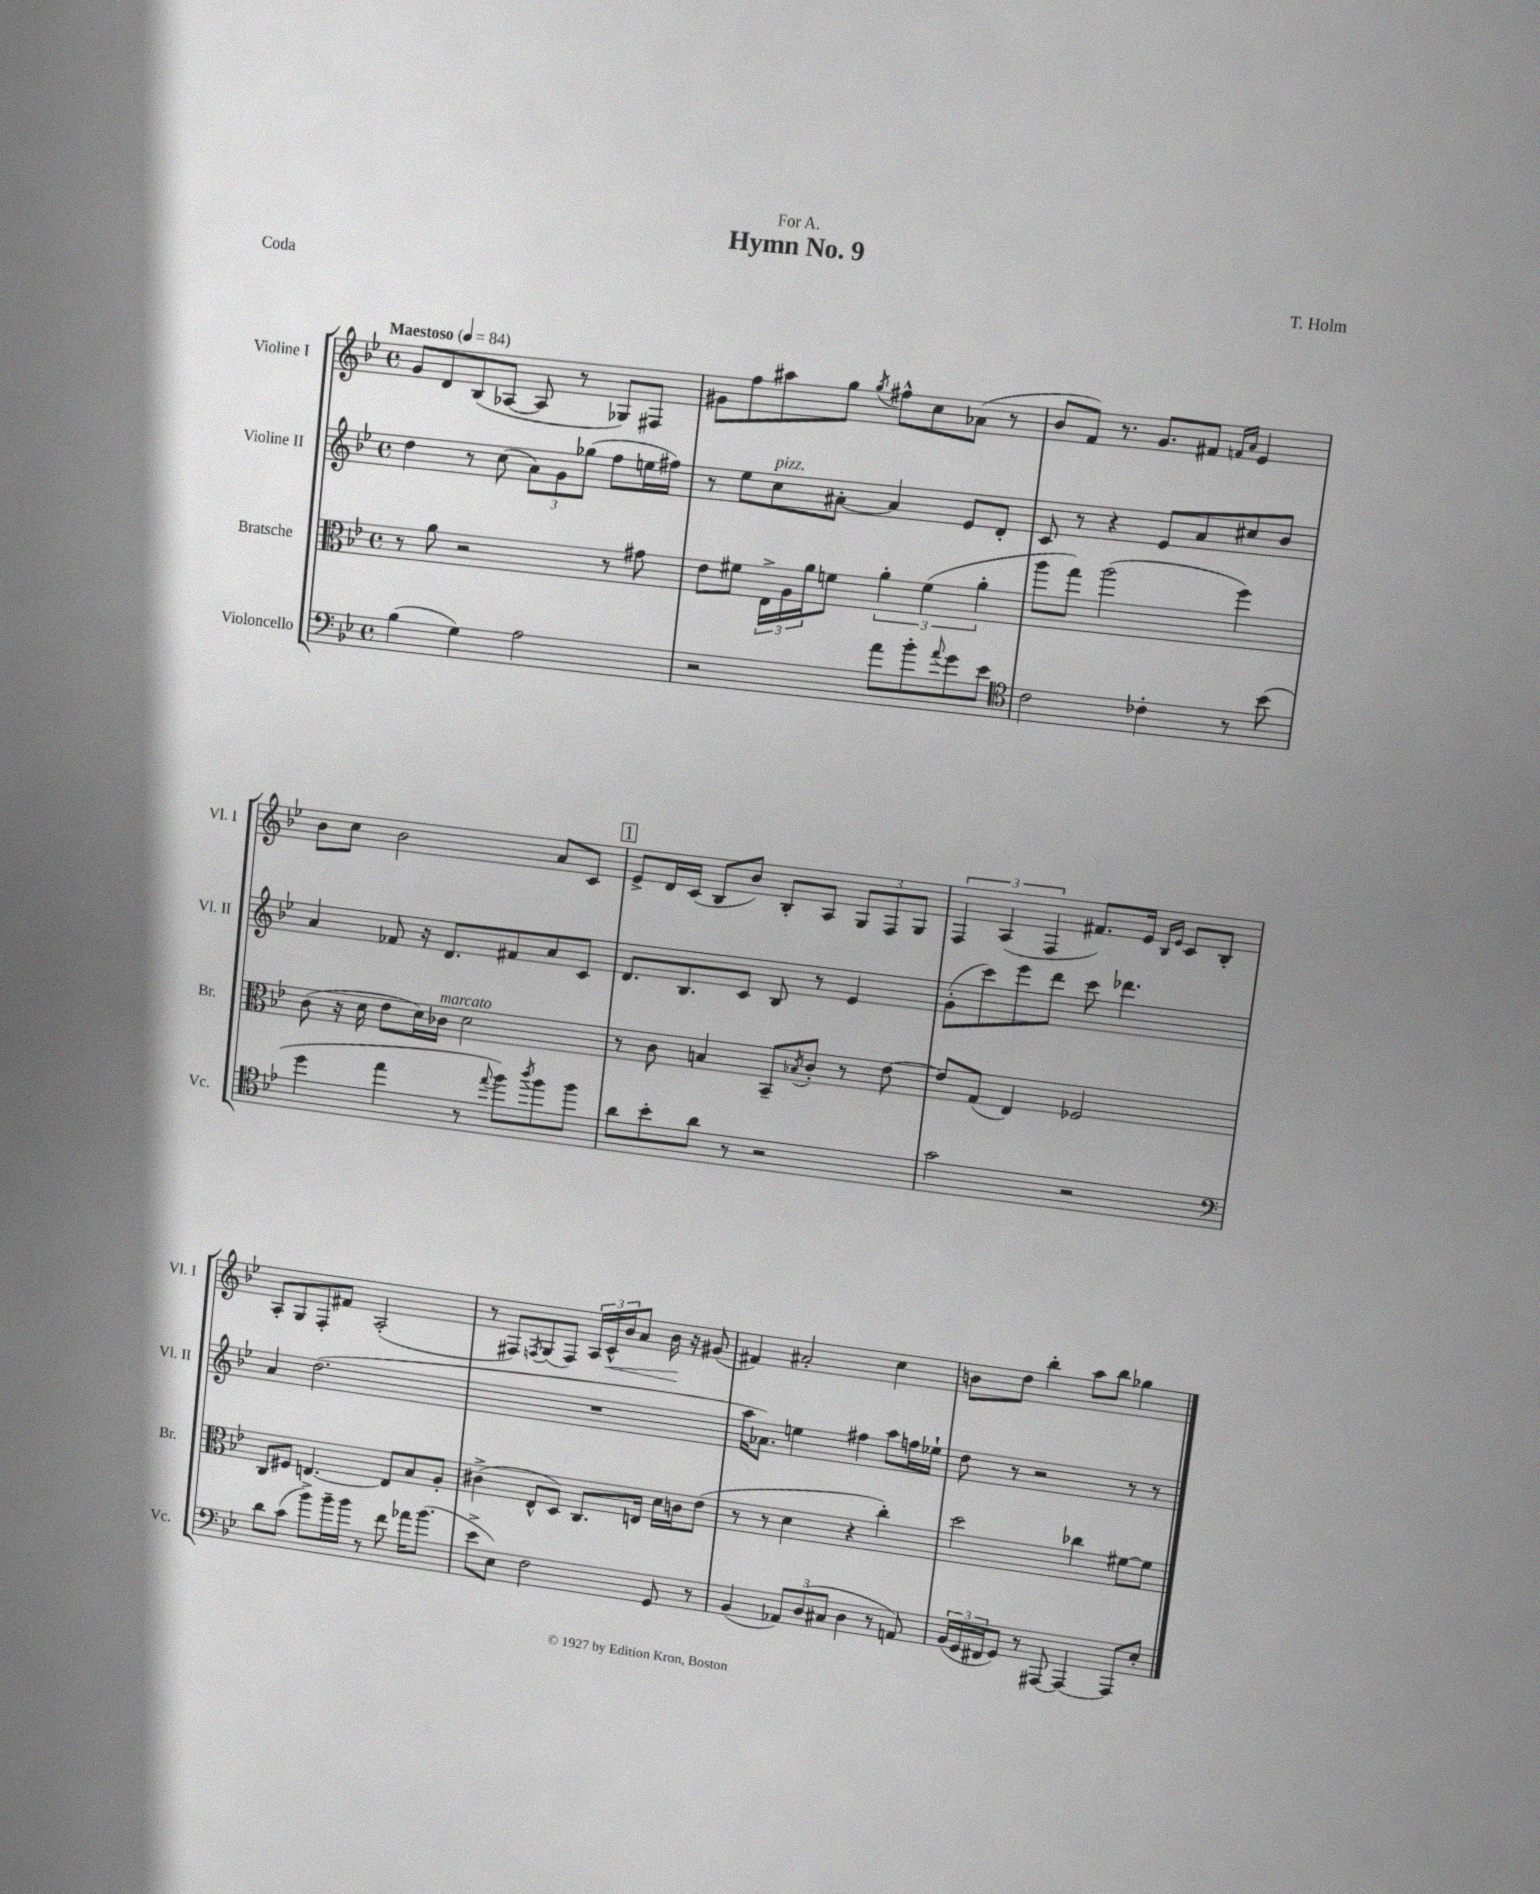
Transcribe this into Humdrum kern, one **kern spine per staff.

**kern	**kern	**kern	**kern
*staff4	*staff3	*staff2	*staff1
*clefF4	*clefC3	*clefG2	*clefG2
*k[b-e-]	*k[b-e-]	*k[b-e-]	*k[b-e-]
*M4/4	*M4/4	*M4/4	*M4/4
*met(c)	*met(c)	*met(c)	*met(c)
*MM84	*MM84	*MM84	*MM84
(4B-\	8r	4dd\	8g/L
.	8a\	.	8d/
4G\)	2r	8r	(8B-/
.	.	(8cc\	[8A-/J
2A\	.	12a\L)	8A-/]
.	.	12g\	.
.	.	.	8r
.	.	(12gg-\J	.
.	8r	8ff\L	8G-/L)
.	8g#\	16ee\L	8F#/J
.	.	16ff#\JJ)	.
=	=	=	=
2r	8e-\L	8r	8g#\L
.	8f#\J	8ee-\L	8ff\
.	24E-^\LL	8cc\	8aa#\
.	24A\	.	.
.	24a\J	.	.
.	8f\J	[8a#'\J	8gg\J
.	.	.	8qgg/
8a\L	6a'\	4a#/]	8ff#^^\L
8b-'\	.	.	8cc\
.	(6f\	.	.
8qqa/	.	.	.
8g\	.	8e-/L	(8a-\J
.	6a'\	.	.
8e-\J	.	8d'/J	8r
=	=	=	=
*clefC4	*	*	*
2c\	8aa\L	8c/	8b-/L
.	8gg\J)	8r	8f/J)
.	(2aa\	4r	8.r
.	.	.	8.g/L
4c-'\	.	8e-/L	.
.	.	8a/	8f#/J
.	.	.	16qqf/LL
.	.	.	16qqa/JJ
8r	4ff\)	8cc#/	4e-/
(8b-\	.	8b-/J	.
=	=	=	=
4dd\	(8c\	4a/	8b-\L
.	16r	.	8cc\J
.	16d\	.	.
4ee-\	8e-\L	8f-/	2b-\
.	16d\L)	16r	.
.	16c-\JJ	8.d/L	.
8r	2d\	.	.
8qqee-/	.	.	.
8ff\L)	.	8f#/	.
8qaa/	.	.	.
8ff\	.	8a/	8a/L
8ff\J	.	8c/J	8c/J
=	=	=	=
8a\L	8r	8.d/L	8e-^/L
8b-'\	8c\	.	16d/L
.	.	8.B-/	(16c/JJ
8a\J	4B/	.	8B-/L
8r	.	8c/J	8b-/J)
2r	8BB-~/L	8B-/	8B-'/L
.	8qB-/	.	.
.	8c'/J	8r	8A/J
.	8r	4e-/	12G/L
.	.	.	12F/
.	[8e-\	.	.
.	.	.	12G/J
=	=	=	=
2g\	8e-/]L	(8g'\L	6F/
.	(8G/J	8ccc\)	.
.	.	.	(6A/
.	4E-/)	8eee-\	.
.	.	.	6F/
.	.	8ddd\J	.
2r	2F-/	8ccc\	8.f#/L)
.	.	4.ddd-\	.
.	.	.	16e-/Jk
.	.	.	16qqB-/LL
.	.	.	16qqe-/JJ
.	.	.	8c/L
.	.	.	8B-'/J
=	=	=	=
*clefF4	*	*	*
8d\L	8C/L	4a/	8A'/L
(8c\J	8F#/J	.	8G/
8b-^\L)	[4.E/	(2.dd\	8F'/
16b-~\L	.	.	8f#/J
16b-\JJ	.	.	.
8r	.	.	(2A'/
8f\	8E/]L	.	.
16a-\LK	8B-/	.	.
(8.b-\J	.	.	.
.	8A'/J	.	.
=	=	=	=
8e-^\L	(4c#^\	1r	8r
8E-\J)	.	.	8F#/L)
.	.	.	8qF/
2F\	8E-^^/L	.	(8G/
.	8D/J)	.	8F/J)
.	8.C/L	.	24A/LL
.	.	.	24c^^/
.	.	.	24b-/J
.	.	.	8a/J
.	16E/Jk	.	.
8GG/	16d\LL	.	16b-\
.	16c\J	.	16r
8r	(8e-\J	.	(8g#/
=	=	=	=
(4BB-/	8r	16aa\LK	4f#/)
.	.	8.a-\J)	.
.	8r	.	.
12AA-/L)	4d\	4ee\	2a#'/
(12D/	.	.	.
12C#/J	.	.	.
4D\	4r	4ff#\	.
8r	4cc'\)	8aa\L	4cc\
8AA/)	.	16ff\L	.
.	.	16ee-`\JJ	.
=	=	=	=
(24BB-/LL	2dd\	8dd\	8b\L
24GG/	.	.	.
24FF#/J	.	.	.
8GG/J)	.	8r	8dd\J
8r	.	2r	4bb-'\
[8AAA#/	.	.	.
4AAA#/_	4cc-\	.	8aa\L
.	.	.	8bb-\J
8AAA#/]L	[8f#\L	8r	4gg-\
8E-'/J	8f#\]J	8r	.
==	==	==	==
*-	*-	*-	*-
